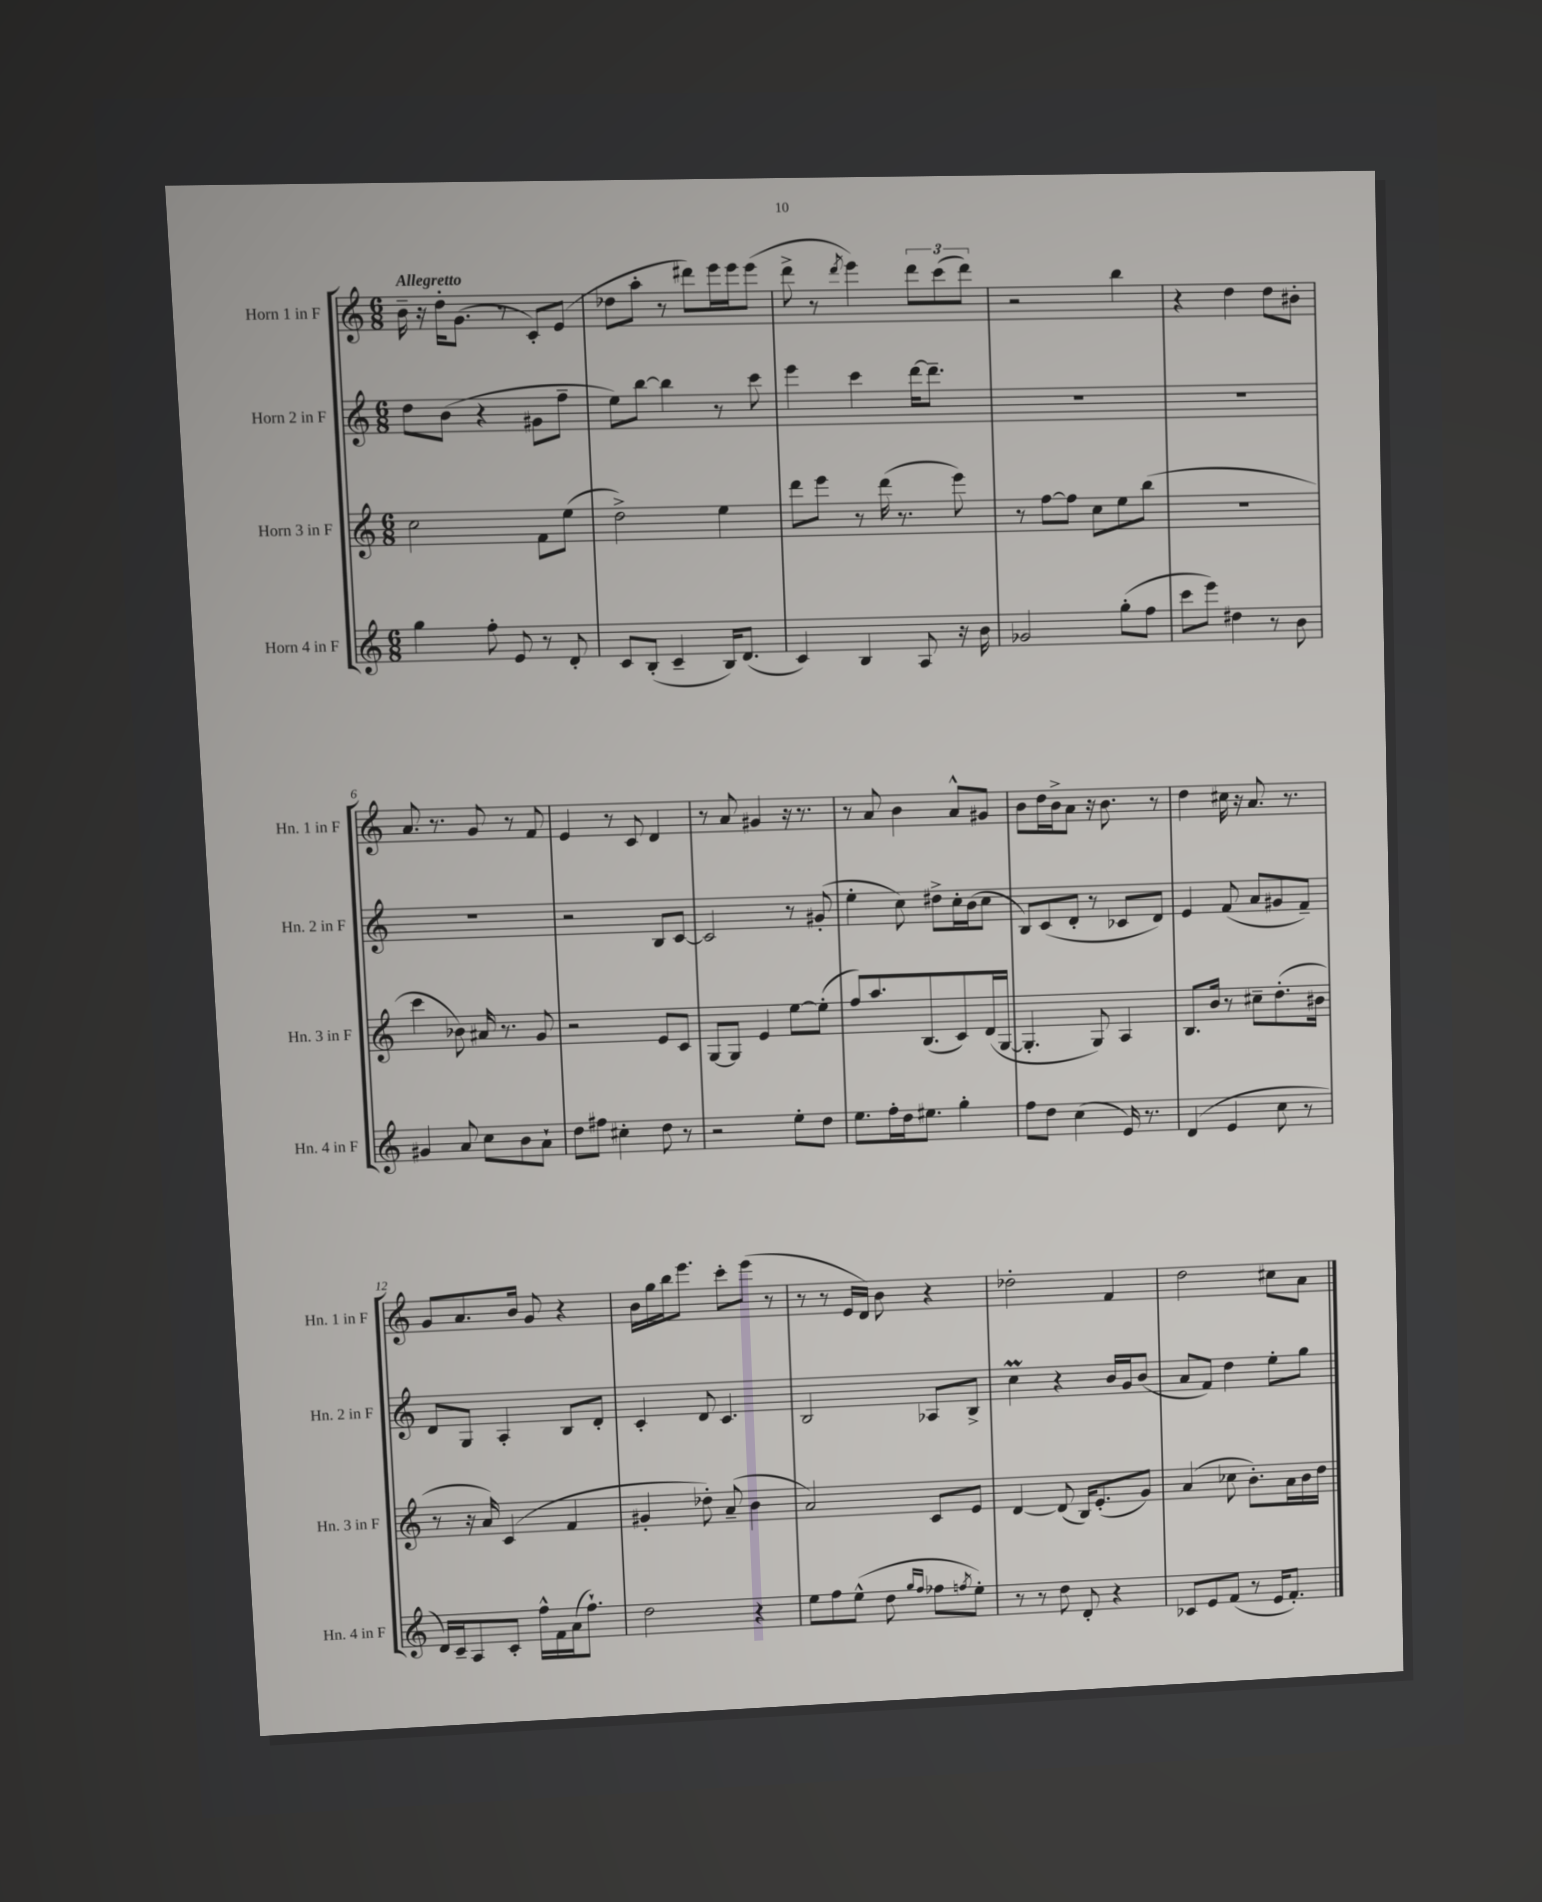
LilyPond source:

<<
\new StaffGroup <<
\new Staff = "s0" \with { instrumentName = "Horn 1 in F" shortInstrumentName = "Hn. 1 in F" } {
    \clef treble \key c \major \numericTimeSignature \time 6/8 \tempo "Allegretto"
    b'16-- r16 d''16-. g'8.( r8 c'8-.) e'8( |
    des''8 a''8-. r8 dis'''8) e'''16 e'''16 e'''8( |
    d'''8-> r8 \acciaccatura { d'''8 } e'''4) \tuplet 3/2 { d'''8 c'''8( d'''8) } |
    r2 b''4 |
    r4 d''4 d''8 bis'8-. |
    a'8. r8. g'8 r8 f'8 |
    e'4 r8 c'8 d'4 |
    r8 a'8 gis'4 r16 r8. |
    r8 a'8 b'4 a'8-^ gis'8 |
    b'8 d''16 b'16-> a'8 r16 b'8. r8 |
    d''4 cis''16 r16 a'8. r8. |
    g'8 a'8. b'16 g'8 r4 |
    b'16 g''16 b''16 e'''8. c'''8-. e'''8( r8 |
    r8 r8 e'16 d'16) b'8 r4 |
    des''2-. f'4 |
    d''2 cis''8 a'8 \bar "|." |
}
\new Staff = "s1" \with { instrumentName = "Horn 2 in F" shortInstrumentName = "Hn. 2 in F" } {
    \clef treble \key c \major \numericTimeSignature \time 6/8
    d''8 b'8( r4 gis'8 f''8-- |
    e''8) b''8~ b''4 r8 c'''8 |
    e'''4 c'''4 d'''16~ d'''8.-- |
    R2. |
    R2. |
    R2. |
    r2 b8 c'8~ |
    c'2 r8 gis'8-.( |
    e''4-. c''8) dis''8-> c''16-. b'16( c''8 |
    b8) c'8( d'8-. r8 ces'8 d'8) |
    e'4 f'8( a'8 gis'8 f'8--) |
    d'8 g8 a4-. b8 d'8-. |
    c'4-. d'8 c'4. |
    b2 aes8 b8-> |
    c''4\prall r4 b'16 g'16 b'8( |
    a'8 f'8) d''4 e''8-. g''8 \bar "|." |
}
\new Staff = "s2" \with { instrumentName = "Horn 3 in F" shortInstrumentName = "Hn. 3 in F" } {
    \clef treble \key c \major \numericTimeSignature \time 6/8
    c''2 f'8 e''8( |
    d''2->) e''4 |
    d'''8 e'''8 r8 d'''16( r8. e'''8) |
    r8 f''8~ f''8 c''8 e''8 b''8( |
    R2. |
    c'''4 bes'8) ais'16 r8. g'8 |
    r2 e'8 c'8 |
    g8~ g8 e'4 e''8~ e''8-.( |
    f''8) a''8. b8.( c'8) d'16( g16~ |
    g4.-. g8) a4 |
    b8. b'16 r8 cis''8-- d''8.-.( bis'16 |
    r8 r16 a'16) c'4( f'4 |
    gis'4-. des''8-.) a'8--( b'4 |
    a'2) c'8 e'8 |
    d'4~ d'8( b16) e'8.-.( g'8) |
    a'4( ces''8 b'8.-.) a'16 b'16 d''16 \bar "|." |
}
\new Staff = "s3" \with { instrumentName = "Horn 4 in F" shortInstrumentName = "Hn. 4 in F" } {
    \clef treble \key c \major \numericTimeSignature \time 6/8
    g''4 f''8-. e'8 r8 d'8-. |
    c'8 b8-.( c'4-- b16) d'8.( |
    c'4) b4 a8 r16 b'16 |
    ges'2 g''8-.( f''8 |
    c'''8 e'''8) dis''4 r8 b'8 |
    gis'4 a'8 c''8 b'8 a'8-! |
    d''8 fis''8 cis''4-. d''8 r8 |
    r2 e''8-. d''8 |
    e''8. f''16-. d''16 eis''8. g''4-. |
    f''8 d''8 c''4( e'16) r8. |
    d'4( e'4 c''8 r8 |
    d'16) c'16-- a8 c'8-. f''16-^ f'16 a'16( f''8.-!) |
    d''2 r4 |
    e''8 f''8 e''8-^( d''8 \grace { g''16 f''16 } fes''8 \acciaccatura { f''8 } e''8-.) |
    r8 r8 d''8 d'8-. r4 |
    ces'8 e'8 f'8( r8 e'16 f'8.-.) \bar "|." |
}
>>
>>
